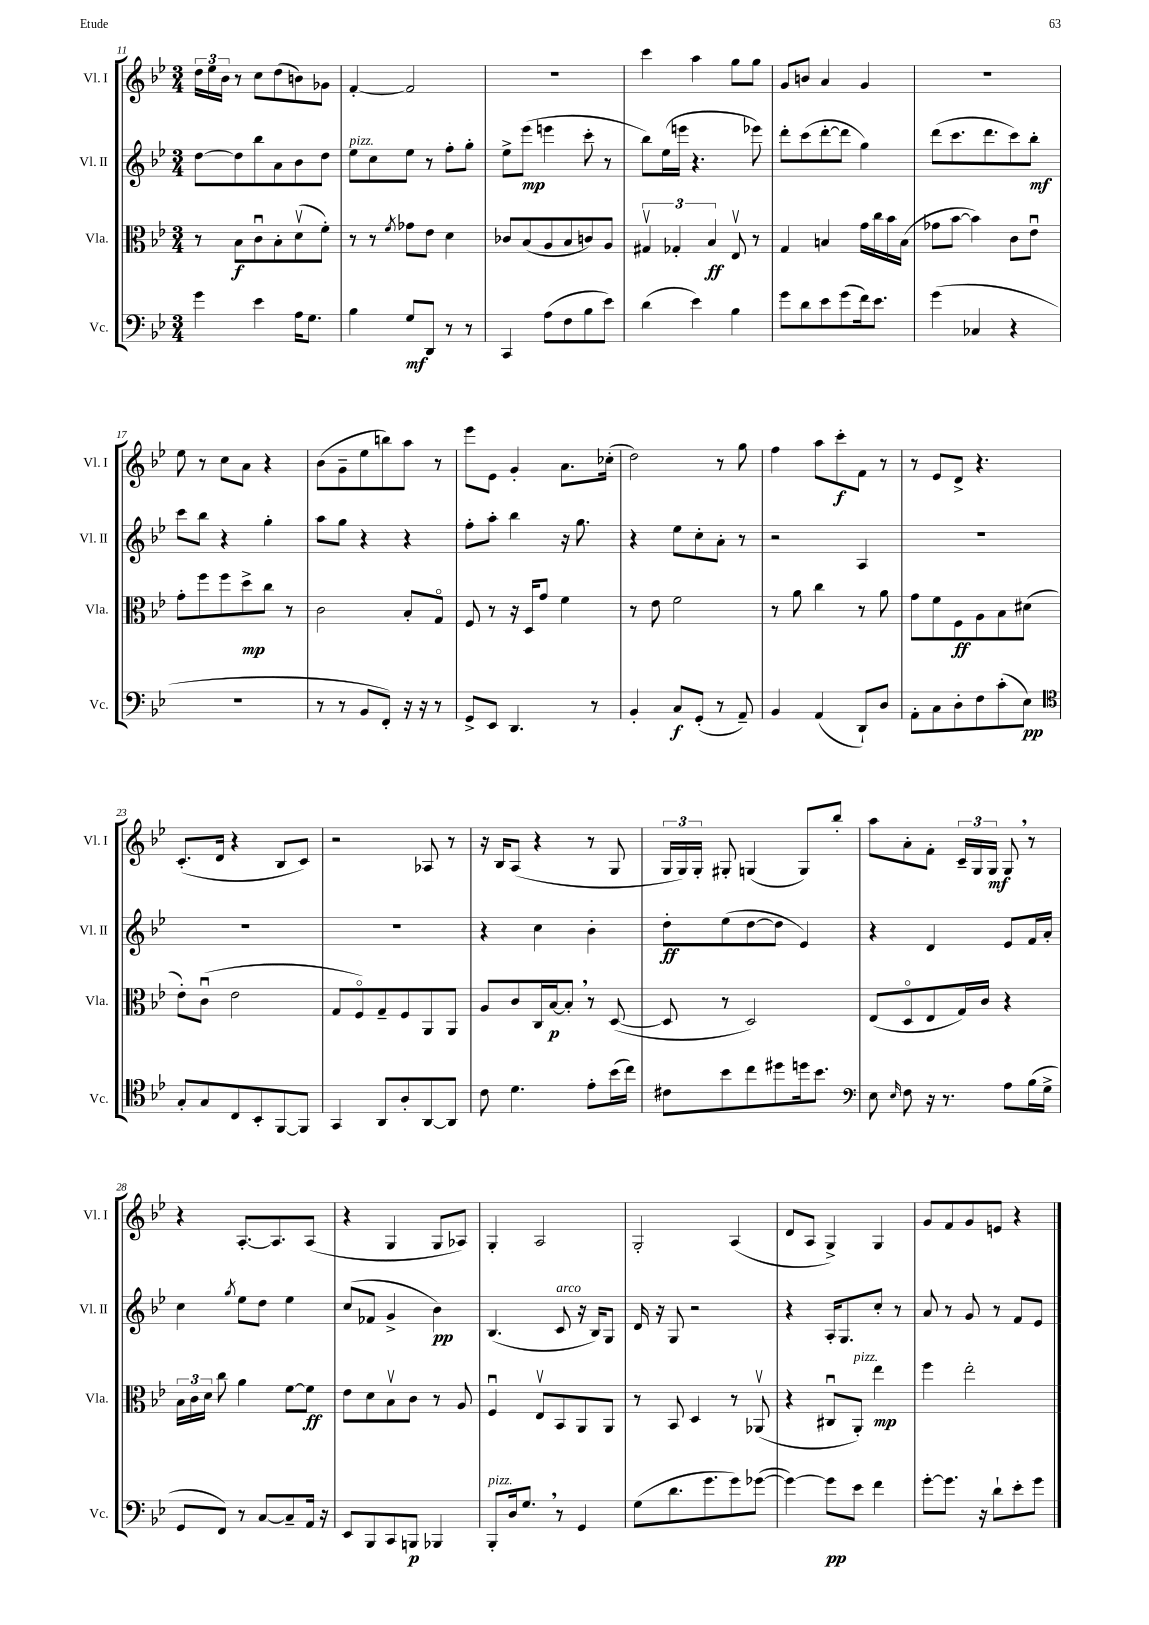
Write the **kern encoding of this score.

**kern	**kern	**kern	**kern
*staff4	*staff3	*staff2	*staff1
*clefF4	*clefC3	*clefG2	*clefG2
*k[b-e-]	*k[b-e-]	*k[b-e-]	*k[b-e-]
*M3/4	*M3/4	*M3/4	*M3/4
4g	8r	[8dd	24dd
.	.	.	24ee-
.	.	.	24b-
.	8B-	8dd]	8r
4e-	8cu	8bb-	8cc
.	8B-'	8a	(8dd
16A	(8dv	8b-	8b)
8.G	.	.	.
.	8f')	8dd	8g-
=	=	=	=
4B-	8r	8ee-	[4f'
.	8r	8cc	.
.	8qf	.	.
8G	8g-	8ee-	2f]
8DD	8e-	8r	.
8r	4d	8ff'	.
8r	.	8gg'	.
=	=	=	=
4CC	8c-	8ee-^	2.r
.	(8B-	(8eee-	.
(8A	8A	4eee	.
8F	8B-	.	.
8B-	8c)	8ccc'	.
8e-)	8A	8r	.
=	=	=	=
(4d	6G#v	8bb-)	4ccc
.	.	(16ee-	.
.	6G-'	.	.
.	.	16eee	.
4e-)	.	4.r	4aa
.	6B-	.	.
4B-	8E-v	.	8gg
.	8r	8eee-)	8gg
=	=	=	=
8g	4G	8ddd'	8g
8d	.	(8ccc	8b
8e-	4B	[8ddd'	4a
(8g	.	8ddd]	.
16f)	16g	4gg)	4g
8.e-	16cc	.	.
.	16b-	.	.
.	(16B	.	.
=	=	=	=
(4g	8g-	(8ddd	2.r
.	[8b-	8.ccc	.
4C-	4b-])	.	.
.	.	8.ddd	.
4r	8c	8ccc)	.
.	8e-u	8bb-'	.
=	=	=	=
2.r	8g'	8ccc	8ee-
.	8ff	8bb-	8r
.	8ff	4r	8cc
.	8dd^	.	8a
.	8cc	4gg'	4r
.	8r	.	.
=	=	=	=
8r	2c	8aa	(8b-
8r	.	8gg	8g~
8BB-	.	4r	8ee-
8FF')	.	.	8bb)
16r	8B-'	4r	8aa
16r	.	.	.
8r	8Go	.	8r
=	=	=	=
8GG^	8F	8ff'	8eee-
8EE-	8r	8aa'	8e-
4.DD	16r	4bb-	4g'
.	16D	.	.
.	8g	.	.
.	4f	16r	8.a
.	.	8.gg	.
8r	.	.	.
.	.	.	(16cc-'
=	=	=	=
4BB-'	8r	4r	2dd)
.	8e-	.	.
8C	2f	8ee-	.
(8GG'	.	8cc'	.
8r	.	8a'	8r
8AA~)	.	8r	8gg
=	=	=	=
4BB-	8r	2r	4ff
.	8a	.	.
(4AA	4cc	.	8aa
.	.	.	8ccc'
8DD`)	8r	4A	8f
8D	8a	.	8r
=	=	=	=
8AA'	8g	2.r	8r
8C	8f	.	8e-
8D'	8F	.	8d^
8F	8A	.	4.r
(8c'	8B-	.	.
8E-)	(8d#	.	.
=	=	=	=
*clefC4	*	*	*
8G'	8e-')	2.r	(8.c'
8G	(8cu	.	.
.	.	.	16d
8C	2e-	.	4r
8BB-'	.	.	.
[8FF	.	.	8B-
8FF]	.	.	8c)
=	=	=	=
4GG	8G	2.r	2r
.	8Fo)	.	.
8AA	8G~	.	.
8A'	8F	.	.
[8AA	8AA	.	8A-
8AA]	8AA	.	8r
=	=	=	=
8c	8A	4r	16r
.	.	.	16B-
4.d	8c	.	(8A
.	16C	4cc	4r
.	[16B-	.	.
.	8B-']	.	.
8e-'	8r	4b-'	8r
(16b-	([8D	.	8G
16cc)	.	.	.
=	=	=	=
8c#	8D]	8dd'	24G
.	.	.	24G)
.	.	.	24G'
8b-	8r	(8ee-	8G#'
8cc	2D)	[8dd	(4G
8dd#	.	8dd]	.
16dd	.	4e-)	8G)
8.b-	.	.	.
.	.	.	8bb-'
=	=	=	=
*clefF4	*	*	*
8E-	(8E-	4r	8aa
16qqE-	.	.	.
8F	8Do	.	8a'
16r	8E-	4d	8f'
8.r	.	.	.
.	16G)	.	24c~
.	.	.	24G
.	16c	.	.
.	.	.	24G
8A	4r	8e-	8G
(16B-	.	16f	8r
16G^	.	16a'	.
=	=	=	=
8GG	24B-	4cc	4r
.	24c	.	.
.	24d	.	.
8FF)	8cc	.	.
.	.	8qgg	.
8r	4a	8ee-	[8.A'
[8C	.	8dd	.
.	.	.	8.A]
8C~]	[8f	4ee-	.
16AA	8f]	.	(8A
16r	.	.	.
=	=	=	=
8EE-	8e-	(8cc	4r
8BBB-	8d	8f-	.
8CC	8B-v	4g^	4G
8BBB	8c	.	.
4BBB-	8r	4b-)	8G
.	8A	.	8A-)
=	=	=	=
8BBB-'	4Fu	(4.B-	4G'
16D	.	.	.
8.G	.	.	.
.	8E-v	.	2A
8r	8BB-	8c	.
4GG	8AA	16r	.
.	.	16B-)	.
.	8AA	8G	.
=	=	=	=
(8G	8r	16d	2G'
.	.	16r	.
8.d	8BB-	8G	.
.	4D	2r	.
8.g	.	.	.
8g)	8r	.	(4A
([8g-	(8AA-v	.	.
=	=	=	=
4g-_)	4r	4r	8d
.	.	.	8A
8g-]	8C#u	16A'	4G^)
.	.	8.G	.
8e-	8AA')	.	.
4f	4ee-	8cc'	4G
.	.	8r	.
=	=	=	=
[8g'	4ff	8a	8g
8.g]	.	8r	8f
.	2ee-'	8g	8g
16r	.	.	.
8d`	.	8r	8e
8e-'	.	8f	4r
8g	.	8e-	.
==	==	==	==
*-	*-	*-	*-
